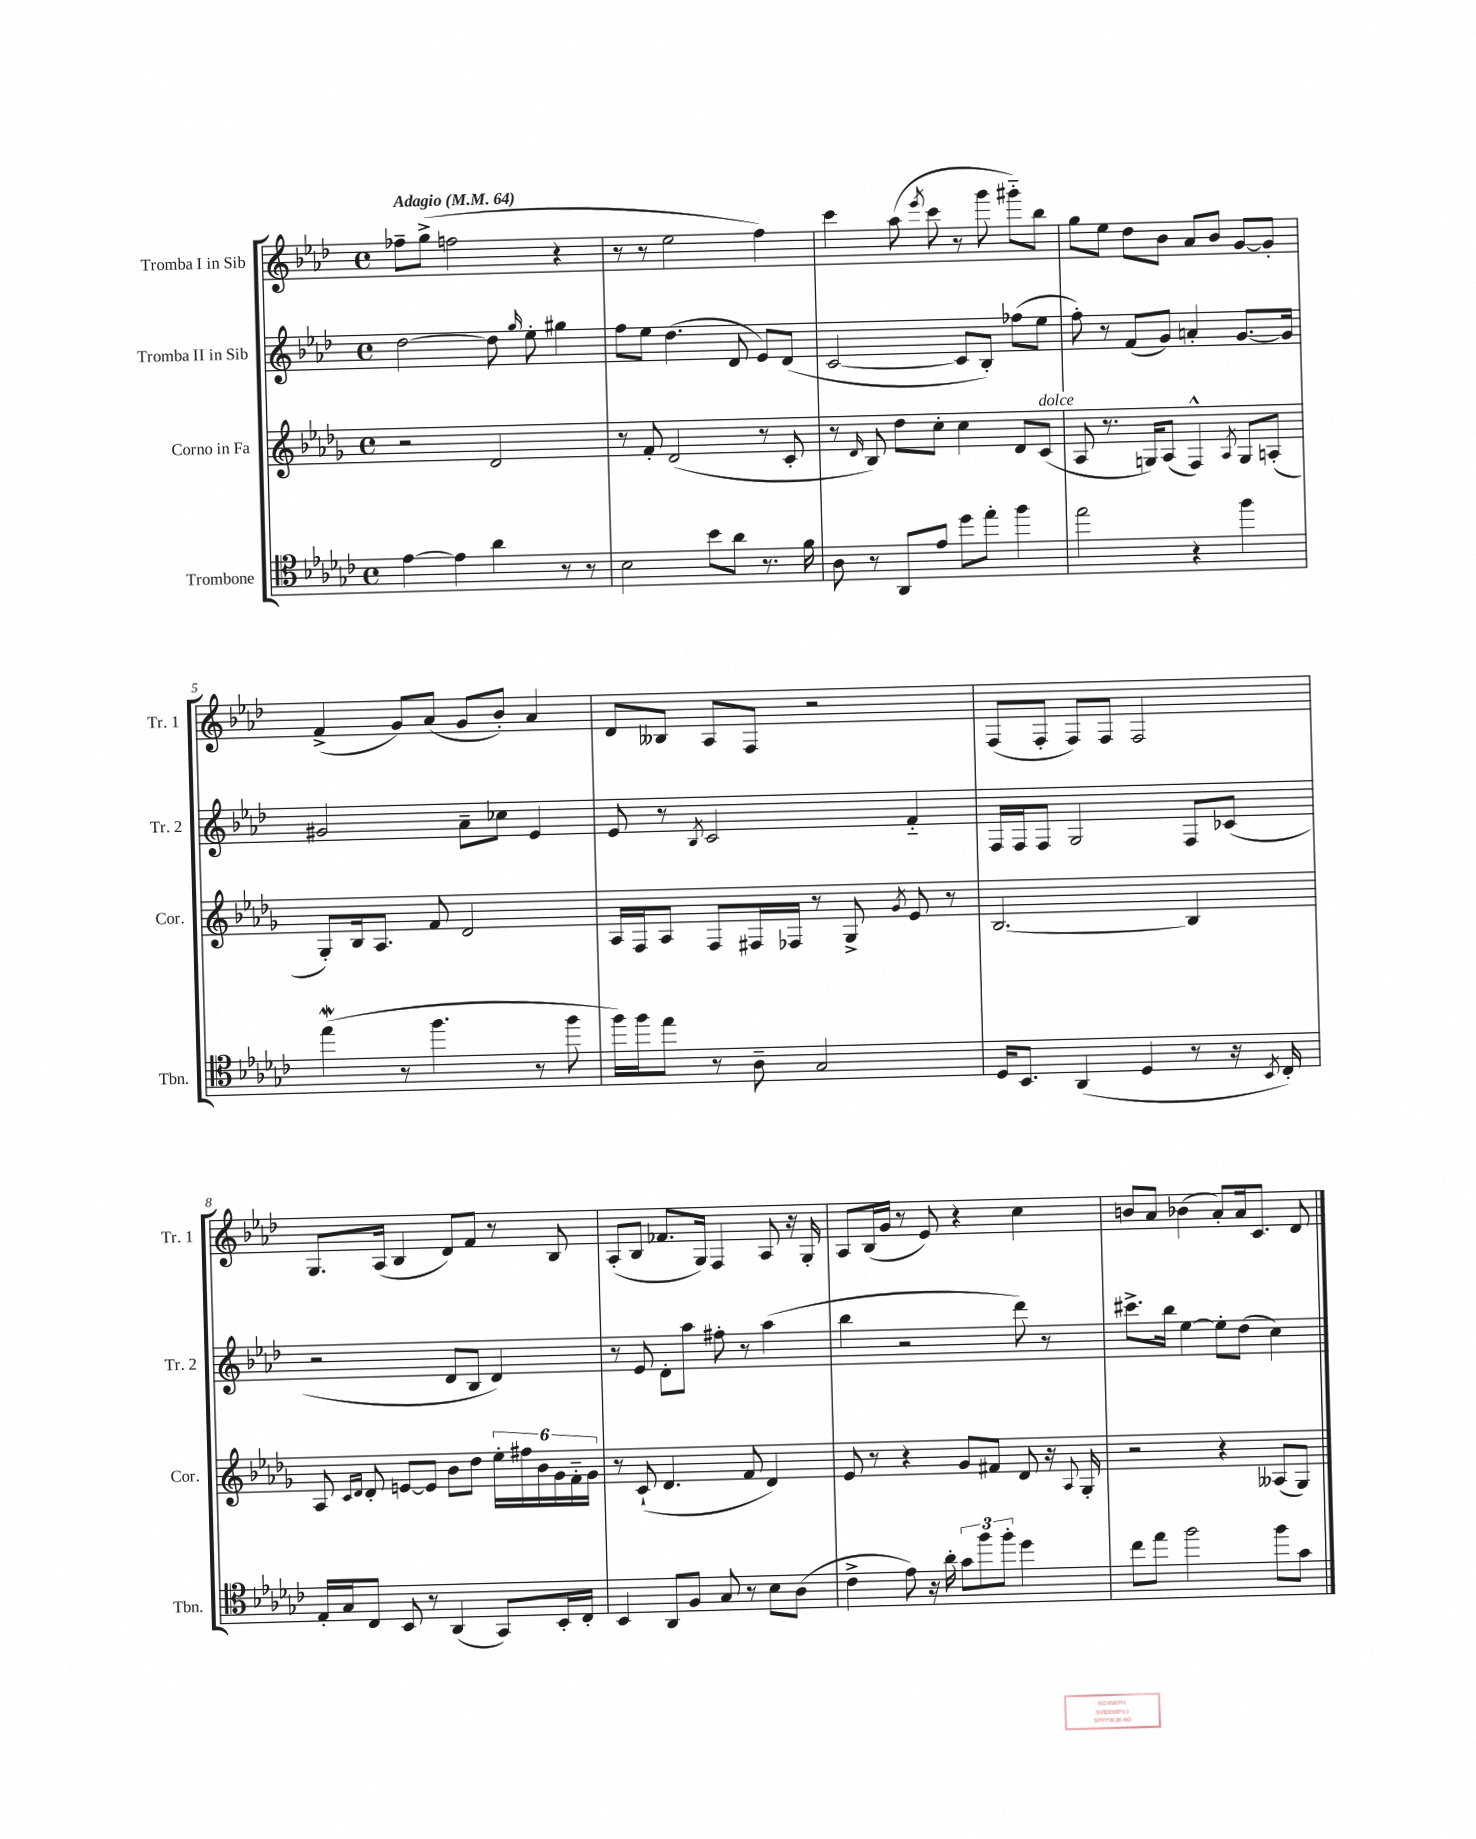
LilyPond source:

<<
\new StaffGroup <<
\new Staff = "s0" \with { instrumentName = "Tromba I in Sib" shortInstrumentName = "Tr. 1" } {
    \clef treble \key aes \major \defaultTimeSignature \time 4/4 \tempo "Adagio" 4 = 64
    \autoBeamOff fes''8[-- g''8]->( f''2 r4 |
    r8 r8 ees''2 f''4) |
    c'''4 aes''8( \acciaccatura { ees'''8 } c'''8 r8 g'''8 gis'''8[-_) bes''8] |
    g''8[ ees''8] des''8[ bes'8] aes'8[ bes'8] g'8[~ g'8]-. |
    f'4->( g'8[) aes'8]( g'8[ bes'8]-.) aes'4 |
    des'8[ beses8] aes8[ f8] r2 |
    f8[( f8]-. f8[) f8] f2 |
    g8.[ aes16]( bes4 des'8[) f'8] r8 bes8 |
    aes8[-.( bes8] fes'8.[ g16]) f4 aes8 r16 g16-. |
    aes8[ bes16( g'16] r8 ees'8) r4 c''4 |
    b'8[ aes'8] bes'4( aes'8[-.) aes'16 c'8.] des'8 \bar "|." |
}
\new Staff = "s1" \with { instrumentName = "Tromba II in Sib" shortInstrumentName = "Tr. 2" } {
    \clef treble \key aes \major \defaultTimeSignature \time 4/4
    \autoBeamOff des''2~ des''8 \grace { g''16 } ees''8-. gis''4 |
    f''8[ ees''8] des''4.( des'8 ees'8[) des'8]( |
    c'2~ c'8[ bes8]-.) fes''8[( ees''8] |
    f''8-.) r8 f'8[( g'8]) a'4-. g'8.[~ g'16] |
    gis'2 aes'8[-- ces''8] ees'4 |
    ees'8 r8 \acciaccatura { bes8 } c'2 f'4-_ |
    f16[ f16 f8] g2 f8[ ces'8]( |
    r2 des'8[ bes8] des'4) |
    r8 ees'8 des'8[-. aes''8] fis''8-. r8 aes''4( |
    bes''4 r2 des'''8) r8 |
    cis'''8.[-> bes''16] ees''4~ ees''8[-. des''8]( c''4) \bar "|." |
}
\new Staff = "s2" \with { instrumentName = "Corno in Fa" shortInstrumentName = "Cor." } {
    \clef treble \key des \major \defaultTimeSignature \time 4/4
    \autoBeamOff r2 des'2 |
    r8 f'8-. des'2( r8 c'8-. |
    r8 \grace { des'16 } bes8) des''8[ c''8]-. c''4 des'8[ c'8]^\markup { \italic "dolce" }( |
    aes8 r8. g16[) aes8]( f4-^) \acciaccatura { aes8 } g8[ a8]-.( |
    ges8[-.) bes16 aes8.] f'8 des'2 |
    aes16[ f16 aes8] f8[ fis16 fes16] r8 ges8-> \acciaccatura { ges'8 } ees'8 r8 |
    bes2.~ bes4 |
    aes8 \grace { c'16[ des'16] } des'8-. e'8[~ e'8] bes'8[ des''8] \tuplet 6/4 { ees''16[-. fis''16 bes'16 ges'16 f'16-_ ges'16] } |
    r8 c'8-!( des'4. f'8 des'4) |
    ees'8 r8 r4 ges'8[ fis'8] des'8 r16 \appoggiatura { aes8 } ges16-. |
    r2 r4 aeses8[( ges8]) \bar "|." |
}
\new Staff = "s3" \with { instrumentName = "Trombone" shortInstrumentName = "Tbn." } {
    \clef tenor \key ges \major \defaultTimeSignature \time 4/4
    \autoBeamOff ees'4~ ees'4 aes'4 r8 r8 |
    bes2 bes'8[ aes'8] r8. f'16 |
    aes8 r8 aes,8[ ees'8] des''8[ ees''8]-. f''4 |
    ees''2 r4 f''4 |
    ees''4\mordent( r8 f''4. r8 f''8 |
    f''16[) f''16 ees''8] r8 aes8-- ges2 |
    des16[ bes,8.] aes,4( des4 r8 r16 \acciaccatura { bes,8 } ces16-.) |
    ees16[-. ges16 ces8] bes,8 r8 aes,4( ges,8[) bes,16-. ces16]-. |
    bes,4 aes,8[ f8] ges8 r8 bes8[ aes8]( |
    ces'4-> ees'8) r16 aes'16-. \tuplet 3/2 { ges'8[ f''8 f''8]-. } des''4 |
    ces''8[ ees''8] f''2 f''8[ ges'8] \bar "|." |
}
>>
>>
